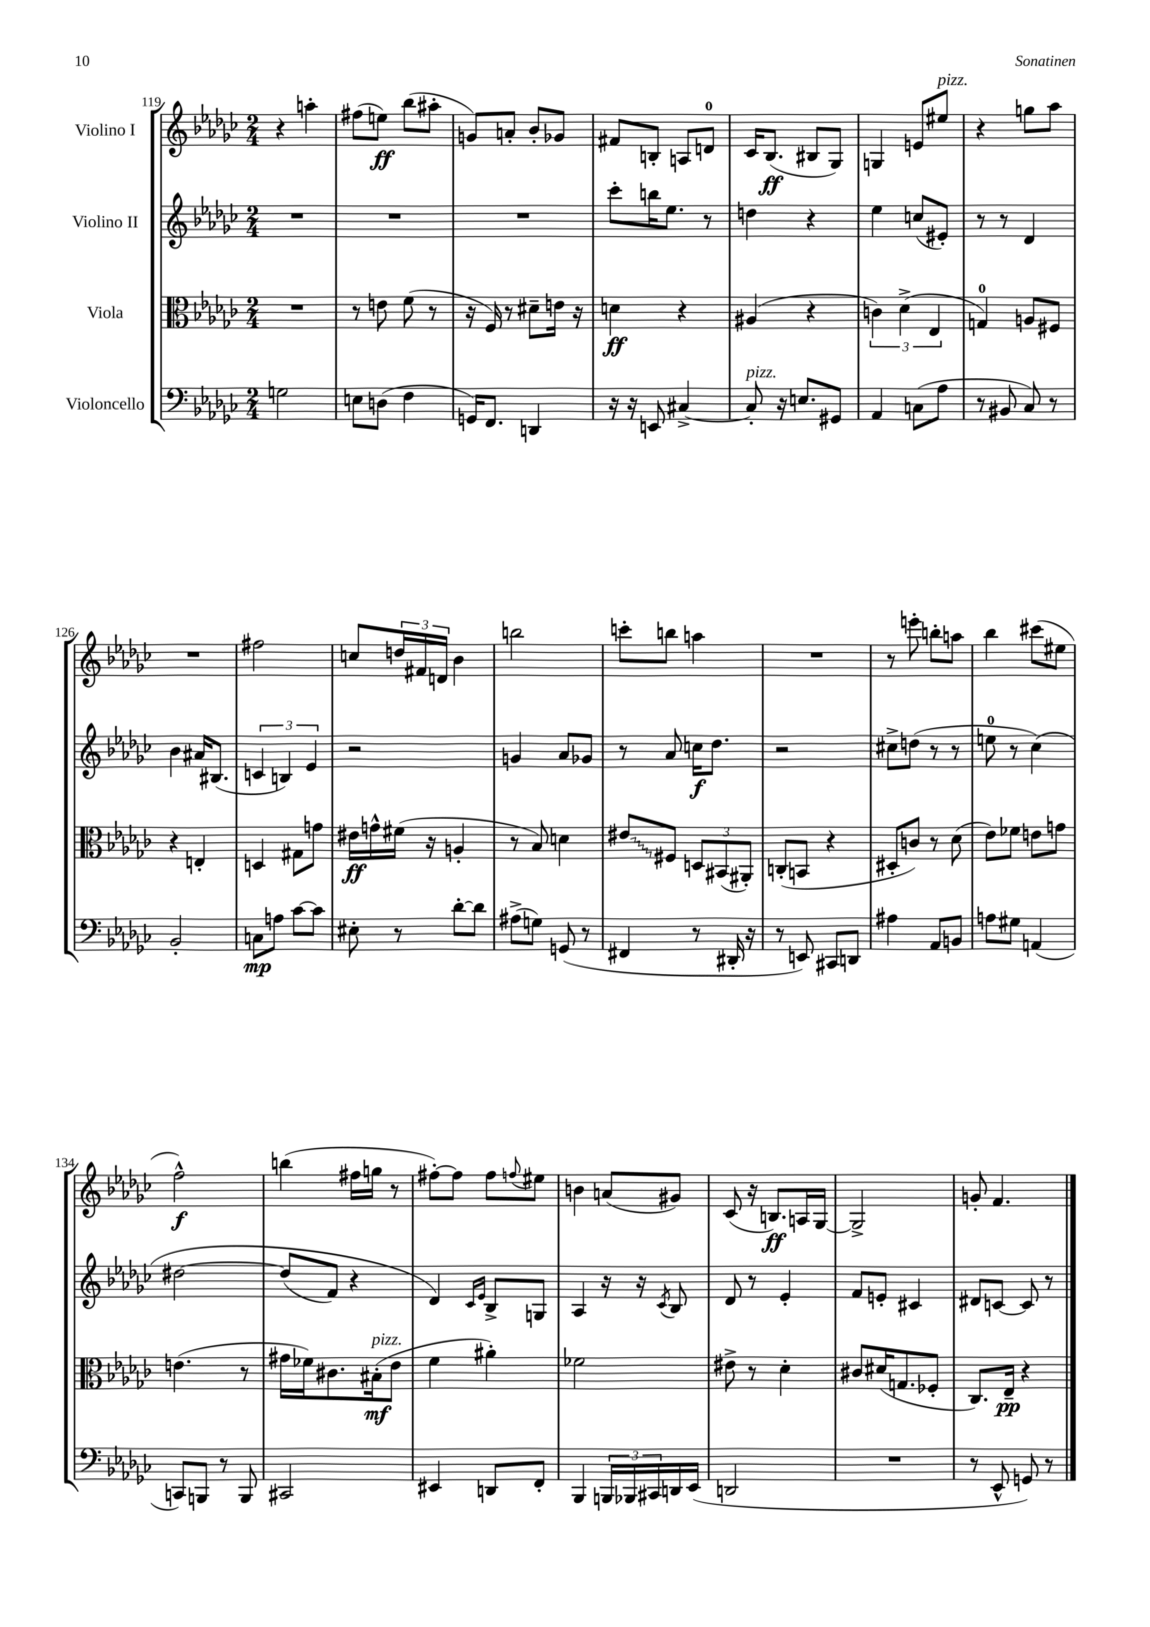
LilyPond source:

<<
\new StaffGroup <<
\new Staff = "s0" \with { instrumentName = "Violino I" } {
    \clef treble \key ges \major \numericTimeSignature \time 2/4
    r4 a''4-. |
    fis''8( e''8\ff) bes''8( ais''8-. |
    g'8) a'8-. bes'8-. ges'8 |
    fis'8 b8-. a8 d'8-0 |
    ces'16 bes8.\ff( bis8 ges8) |
    g4 e'8 eis''8^\markup { \italic "pizz." } |
    r4 g''8 aes''8 |
    R2 |
    fis''2 |
    c''8 \tuplet 3/2 { d''16 fis'16 d'16 } bes'4 |
    b''2 |
    c'''8-. b''8 a''4 |
    R2 |
    r8 e'''8-. b''8-. a''8 |
    bes''4 cis'''8( eis''8 |
    f''2-^\f) |
    b''4( fis''16 g''16 r8 |
    fis''8~-.) fis''8 fis''8 \appoggiatura { f''8 } eis''8 |
    b'4 a'8( gis'8) |
    ces'8( r16 b8.\ff) a16 ges16~ |
    ges2-> |
    g'8-. f'4. \bar "|." |
}
\new Staff = "s1" \with { instrumentName = "Violino II" } {
    \clef treble \key ges \major \numericTimeSignature \time 2/4
    R2 |
    R2 |
    R2 |
    ces'''8-. b''16 ees''8. r8 |
    d''4 r4 |
    ees''4 c''8( eis'8-.) |
    r8 r8 des'4 |
    bes'4 ais'16 bis8.( |
    \tuplet 3/2 { c'4 b4) ees'4 } |
    r2 |
    g'4 aes'8 ges'8 |
    r8 aes'8 c''16\f des''8. |
    r2 |
    cis''8-> d''8( r8 r8 |
    e''8-0 r8 ces''4)\( |
    dis''2~ |
    dis''8( f'8) r4 |
    des'4\) \grace { ces'16 ees'16 } bes8-> g8 |
    aes4 r16 r16 \acciaccatura { ces'8 } bes8 |
    des'8 r8 ees'4-. |
    f'8 e'8-. cis'4 |
    dis'8 c'8~ c'8 r8 \bar "|." |
}
\new Staff = "s2" \with { instrumentName = "Viola" } {
    \clef alto \key ges \major \numericTimeSignature \time 2/4
    R2 |
    r8 e'8 f'8( r8 |
    r16 f16) r8 dis'8-- e'16 r16 |
    d'4\ff r4 |
    ais4( r4 |
    \tuplet 3/2 { c'4) des'4->( ees4 } |
    g4-0) a8 fis8 |
    r4 e4-. |
    d4 gis8 g'8 |
    eis'16\ff g'16-^ fis'16( r16 a4-. |
    r8 bes8) d'4 |
    \once \override Glissando.style = #'zigzag eis'8\glissando fis8 \tuplet 3/2 { d8 bis,8( ais,8-.) } |
    c8-.( b,8 r4 |
    dis8-. c'8) r8 des'8( |
    ees'8) fes'8 e'8 g'8 |
    e'4.( r8 |
    gis'16 fes'16) cis'8. bis16-.\mf^\markup { \italic "pizz." }( ees'8 |
    f'4 ais'4-.) |
    fes'2 |
    eis'8-> r8 des'4-. |
    cis'8 dis'16( g8. fes8-. |
    ces8.) ees16--\pp r4 \bar "|." |
}
\new Staff = "s3" \with { instrumentName = "Violoncello" } {
    \clef bass \key ges \major \numericTimeSignature \time 2/4
    g2 |
    e8 d8( f4 |
    g,16) f,8. d,4 |
    r16 r16 e,8 cis4~-> |
    cis8-.^\markup { \italic "pizz." } r16 e8. gis,8 |
    aes,4 c8( aes8 |
    r8 bis,8 ces8) r8 |
    bes,2-. |
    c8\mp a8 ces'8~ ces'8 |
    eis8-. r8 des'8~-. des'8 |
    ais8->( g8) g,8( r8 |
    fis,4 r8 dis,16-. r16 |
    r8 e,8) cis,8 d,8 |
    ais4 aes,8 b,8 |
    a8 gis8 a,4( |
    c,8) b,,8 r8 b,,8 |
    cis,2 |
    eis,4 d,8 f,8-. |
    bes,,4 \tuplet 3/2 { b,,16 bes,,16 cis,16 } d,16 ees,16( |
    d,2 |
    R2 |
    r8 ees,8-^ g,8) r8 \bar "|." |
}
>>
>>
\layout { \context { \Score currentBarNumber = #119 } }
